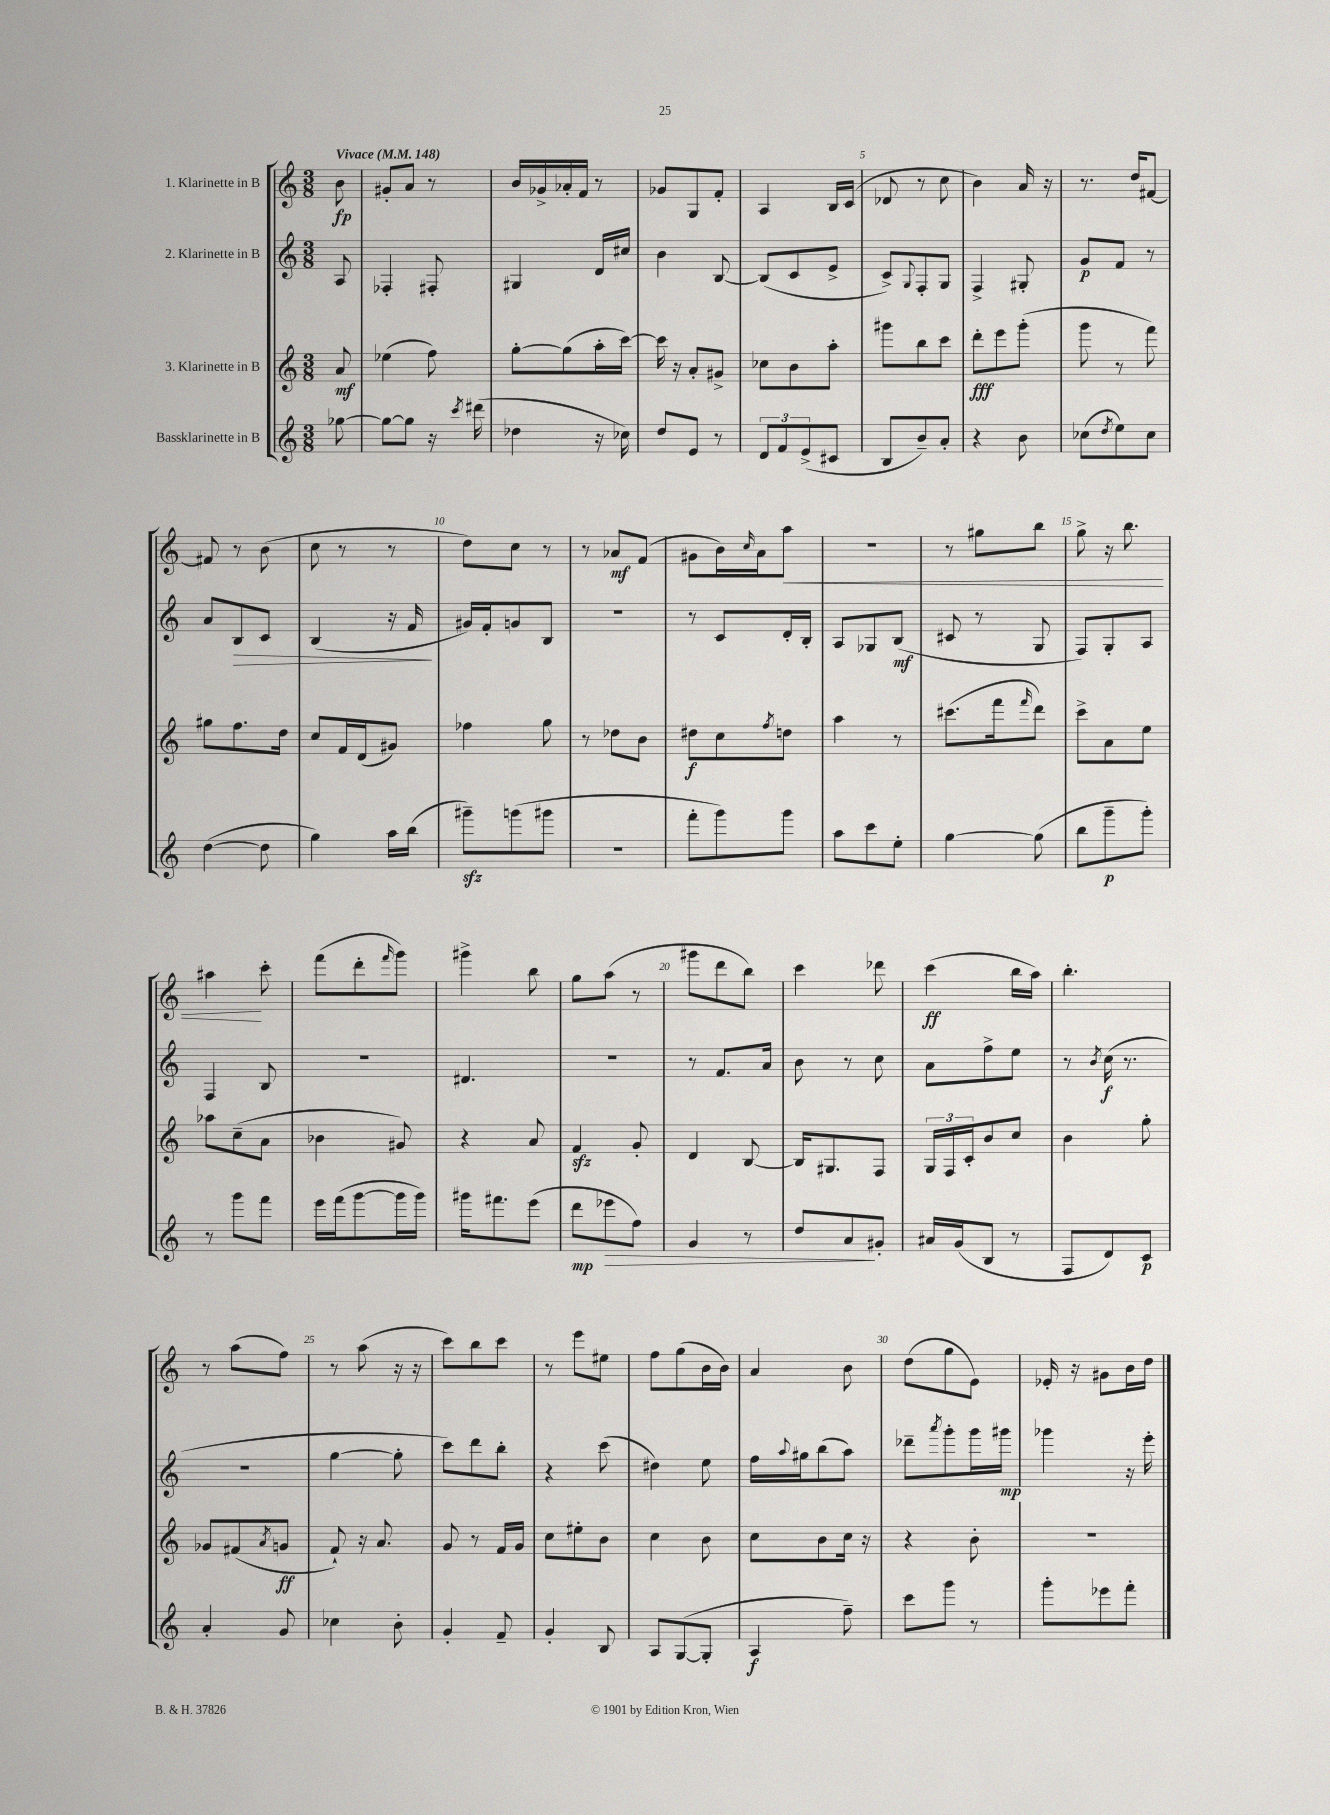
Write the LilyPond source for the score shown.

<<
\new StaffGroup <<
\new Staff = "s0" \with { instrumentName = "1. Klarinette in B" } {
    \clef treble \key c \major \numericTimeSignature \time 3/8 \partial 8 \tempo "Vivace" 4 = 148
    b'8\fp |
    gis'8-. a'8 r8 |
    b'16 ges'16-> aes'16-. f'16 r8 |
    ges'8 g8 f'8-. |
    a4 b16 c'16( |
    des'8 r8 c''8 |
    b'4) a'16 r16 |
    r8. d''16 fis'8~ |
    fis'8 r8 b'8( |
    c''8 r8 r8 |
    d''8) c''8 r8 |
    r8 aes'8\mf f'8( |
    gis'8 b'16) \grace { c''16 } a'16 a''8\< |
    R4. |
    r8 gis''8 b''8 |
    g''8-> r16 b''8. |
    ais''4\! c'''8-. |
    f'''8( d'''8-. \grace { f'''16 } g'''8) |
    gis'''4-> b''8 |
    g''8 a''8( r8 |
    gis'''8 d'''8 b''8) |
    c'''4 des'''8 |
    c'''4\ff( b''16 a''16) |
    b''4.-. |
    r8 a''8( f''8) |
    r8 a''8( r16 r16 |
    c'''8) b''8 c'''8 |
    r8 e'''8 eis''8 |
    f''8 g''8( b'16 b'16) |
    a'4 b'8 |
    d''8( g''8 e'8) |
    ees'16-. r16 gis'8 b'16 d''16 \bar "|." |
}
\new Staff = "s1" \with { instrumentName = "2. Klarinette in B" } {
    \clef treble \key c \major \numericTimeSignature \time 3/8 \partial 8
    a8 |
    fes4-. fis8-. |
    gis4 d'16 cis''16 |
    b'4 b8~ |
    b8( c'8 e'8-> |
    c'8->) \appoggiatura { g8 } f8-. g8 |
    f4-> gis8-. |
    g'8\p f'8 r8 |
    a'8 b8\> c'8 |
    b4( r16 f'16\! |
    gis'16) f'16-. g'8 b8 |
    R4. |
    r8 c'8 d'16-. b16-. |
    a8 ges8 b8\mf( |
    cis'8 r8 g8 |
    f8) g8-. a8 |
    f4 b8 |
    R4. |
    dis'4. |
    R4. |
    r8 f'8. a'16 |
    b'8 r8 c''8 |
    a'8 f''8-> e''8 |
    r8 \acciaccatura { b'8 } c''16\f( r8. |
    r4. |
    g''4~ g''8-. |
    c'''8) d'''8 b''8-. |
    r4 c'''8( |
    dis''4) e''8 |
    f''16 \appoggiatura { a''8 } gis''16 b''8( a''8) |
    des'''8-- \acciaccatura { a'''8 } g'''8-. g'''16 gis'''16\mp |
    ges'''4 r16 e'''16-. \bar "|." |
}
\new Staff = "s2" \with { instrumentName = "3. Klarinette in B" } {
    \clef treble \key c \major \numericTimeSignature \time 3/8 \partial 8
    a'8\mf |
    ees''4( f''8) |
    g''8~-. g''8( a''16-. c'''16~) |
    c'''16 r16 a'8-. gis'8-> |
    ces''8 b'8 a''8-. |
    gis'''8 b''8 c'''8 |
    d'''8-.\fff e'''8 g'''8-.( |
    g'''8 r8 f'''8) |
    gis''8 f''8. d''16 |
    c''8 f'16 d'16( gis'8) |
    fes''4 g''8 |
    r8 des''8 b'8 |
    dis''8\f c''8 \acciaccatura { f''8 } d''8 |
    a''4 r8 |
    cis'''8.( f'''16 \grace { f'''16 } d'''8) |
    c'''8-> a'8 e''8 |
    aes''8 c''8--( a'8 |
    bes'4 gis'8) |
    r4 a'8 |
    f'4\sfz g'8-. |
    d'4 b8~ |
    b16 gis8. f8 |
    \tuplet 3/2 { g16 f16 c'16-. } b'8 c''8 |
    b'4 g''8-. |
    ges'8 fis'8( \acciaccatura { a'8 } g'8\ff |
    f'8-!) r16 a'8. |
    g'8 r8 f'16 g'16 |
    c''8 eis''8-. b'8 |
    c''4 b'8 |
    c''8 b'8 c''16 r16 |
    r4 b'8-. |
    R4. \bar "|." |
}
\new Staff = "s3" \with { instrumentName = "Bassklarinette in B" } {
    \clef treble \key c \major \numericTimeSignature \time 3/8 \partial 8
    ges''8~ |
    ges''8~ ges''8 r16 \acciaccatura { c'''8 } dis'''16( |
    des''4 r16 ces''16) |
    d''8 e'8 r8 |
    \tuplet 3/2 { d'8 f'8 e'8->( } cis'8 |
    b8 b'8--) a'8-. |
    r4 b'8 |
    ces''8( \acciaccatura { d''8 } e''8) ces''8 |
    d''4~( d''8 |
    g''4) a''16 b''16( |
    gis'''8--\sfz) g'''8( gis'''8 |
    R4. |
    f'''8-. g'''8) g'''8 |
    a''8 c'''8 e''8-. |
    g''4~ g''8( |
    b''8 g'''8--\p g'''8-.) |
    r8 g'''8 f'''8 |
    e'''16 f'''16( g'''8~ g'''16 g'''16) |
    gis'''16 fis'''8. e'''8( |
    d'''8\mp ees'''8\> f''8) |
    g'4 r8 |
    d''8 a'8\! gis'8-. |
    ais'16 g'16( b8 r8 |
    f8 d'8) c'8\p |
    a'4-. g'8 |
    ces''4 b'8-. |
    g'4-. f'8-- |
    g'4-. b8 |
    a8 g8~( g8-. |
    a4\f f''8--) |
    c'''8 g'''8 r8 |
    g'''8-. ees'''8 f'''8-. \bar "|." |
}
>>
>>
\layout { \context { \Score \override BarNumber.break-visibility = ##(#f #t #t) barNumberVisibility = #(every-nth-bar-number-visible 5) } }
